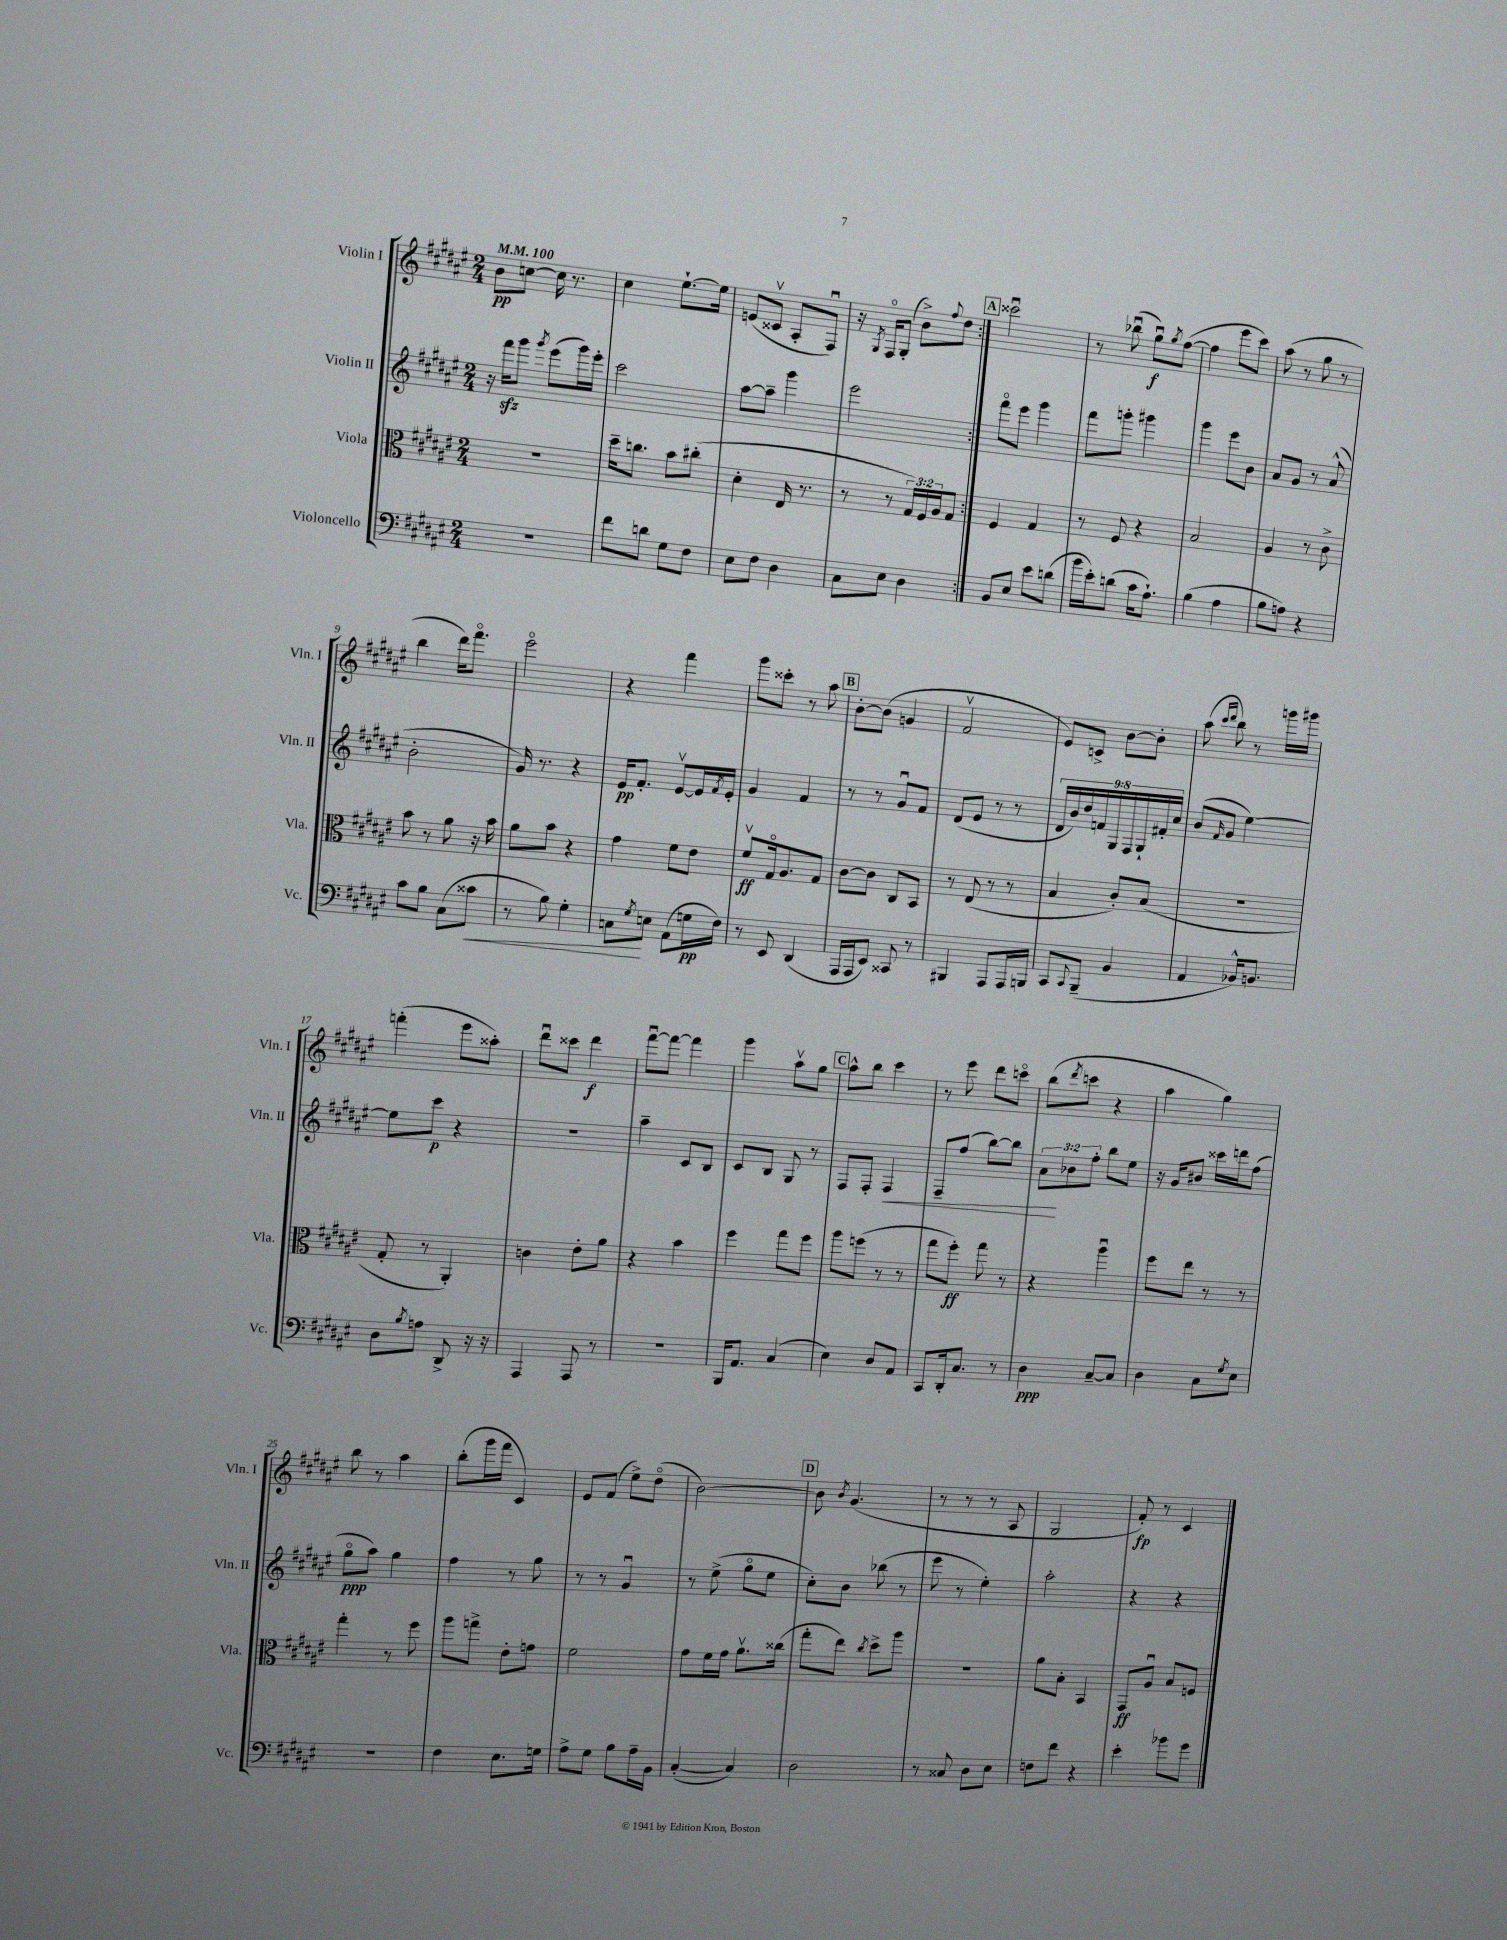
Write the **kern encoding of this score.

**kern	**kern	**kern	**kern
*staff4	*staff3	*staff2	*staff1
*clefF4	*clefC3	*clefG2	*clefG2
*k[f#c#g#d#a#e#]	*k[f#c#g#d#a#e#]	*k[f#c#g#d#a#e#]	*k[f#c#g#d#a#e#]
*M2/4	*M2/4	*M2/4	*M2/4
*MM100	*MM100	*MM100	*MM100
2r	2r	16r	8b
.	.	16fff#	.
.	.	8ggg#	[8cc
.	.	8qggg#	.
.	.	(8eee#	16cc]
.	.	.	8.r
.	.	16ggg#)	.
.	.	16eee#'	.
=	=	=	=
8f#	16dd#~	2ccc#	4cc#
.	8.cc	.	.
8d	.	.	.
8G#	8b	.	[8.ee#`
8F#	(8cc#'	.	.
.	.	.	16ee#]
=	=	=	=
8E#	4d#'	[8aa#	(8e
8F#	.	8aa#~]	8c##v
4D#	16E#	4ggg#	8A#'
.	8.r	.	.
.	.	.	8F#u)
=	=	=	=
8C#	8r	2eee#	16r
.	.	.	8qG#
.	.	.	16F#o
8E#	8r	.	(8G#'
4D#	24G#)	.	8b^)
.	24F#	.	.
.	24A#	.	.
.	.	.	8qqff#
.	8G#	.	8dd#
=:|!	=:|!	=:|!	=:|!
8BB	4F#	8fff#o	2ccc##u
8E#	.	8eee#	.
8e#	4G#	4ggg#	.
(8d	.	.	.
=	=	=	=
16b	8r	8fff#	8r
16e#')	.	.	.
(8d	8F#	8ggg'	(8bb-u
16c#	4r	4ggg#	8gg#u)
8.A#`)	.	.	.
.	.	.	8qgg#
.	.	.	([8ff#
=	=	=	=
(4B	2B	4ggg#	4ff#]
4A#	.	8eee#	8eee#
.	.	8b	8ccc#)
=	=	=	=
8B	4A#	8a#	(8aa#
8A)	.	8g#	8r
4r	8r	8r	8gg#
.	8c#^	(8a#^^	8r
=	=	=	=
8c#	8b	2b'	4bb
8B	8r	.	.
(8C#	8a#	.	16ddd#)
.	.	.	8.fff#o
8c##	16r	.	.
.	16b	.	.
=	=	=	=
8r	8a#	16g#)	2eee#o
.	.	8.r	.
8B)	8b	.	.
4G#'	4r	4r	.
=	=	=	=
8C	4g#	16e#	4r
.	.	8.f#'	.
8qG#	.	.	.
8E	.	.	.
(8AA#	8f#	[8e#v	4fff#
16G	8e#	16e#]	.
.	.	8qf#	.
16F#)	.	16e#'	.
=	=	=	=
8r	8f#v	4g#	8ggg#
8EE#	16G#o	.	8ccc##'
.	8.A#	.	.
(4DD#	.	4f#	8r
.	8G#	.	8aa#
=	=	=	=
16AAA#	[8c#	8r	[8b'
16AAA#	.	.	.
8EE#)	8c#]	8r	(8b]
8CC##	8C#	8g#u	4g
8r	8BB	8f#	.
=	=	=	=
4BBB#	8r	(8d#	2f#v
.	(8E#	8e#	.
8AAA#	8r	8r	.
16AAA#	8r	8r	.
16BBB	.	.	.
=	=	=	=
8CC#	4B	18d#	8e#)
.	.	18b)	.
.	.	18dd#	.
8qqCC#	.	.	.
(8BBB~	.	.	8c^
.	.	18f	.
.	.	18G#	.
4BB	8c#')	.	[8b
.	.	18F#	.
.	.	18G#`	.
.	(8B	.	8b']
.	.	18f#'	.
.	.	18cc#	.
=	=	=	=
4AA#	2r	(8b	(8aa#
.	.	.	16qqccc#
.	.	16qqf#	16qqddd#
.	.	8g#	8bb)
16BB-^^)	.	[4ee#)	8r
8.BB	.	.	.
.	.	.	16ggg
.	.	.	16ggg#
=	=	=	=
8D#	8G#'	8ee#]	(4fff'
8qB	.	.	.
8A	8r	8ccc#	.
8DD#^	4AA#')	4r	8eee#
16r	.	.	8aa##')
16r	.	.	.
=	=	=	=
4AAA#	4c	2r	8ddd#u
.	.	.	8ccc##
8AAA#	8e#'	.	4ddd#
8r	8a#	.	.
=	=	=	=
2r	4r	4aa#~	[8fff#u
.	.	.	8fff#_
.	4b	8c#	4fff#]
.	.	8B	.
=	=	=	=
16BBB	4ff#	8c#	4ggg#
8.AA#	.	.	.
.	.	8B	.
(4C#	8gg#	8G#	8aa#v
.	8ff#	8r	8gg#
=	=	=	=
4E#)	8aa#	8F#	8aa#^^
.	(8ff	8F#'	8bb
8D#	8r	4F#	4ccc#
8AA#	8r	.	.
=	=	=	=
8CC#	8gg#	8F#~	8r
16DD#'	8ff#')	(8ff#	8eee#
8.C#	.	.	.
.	8gg#	[8bb)	8ddd#
8r	8r	8bb]	8ccco
=	=	=	=
4D#	4r	12a#	(8bb
.	.	12b-	.
.	.	.	8qddd#
.	.	.	8ccc
.	.	12ff#'	.
[8C#~	4aa#u	8bb	4r
8C#]	.	8ee#	.
=	=	=	=
4D#	8ff#	16r	4aa#
.	.	16g#	.
.	8ee#	8b#	.
8C#	8r	16ccc##	4gg#)
.	.	16ddd	.
8qG#	.	.	.
8E#	8r	(8ff#	.
=	=	=	=
2r	4gg#'	8gg#o	8bb
.	.	8aa#)	8r
.	8r	4gg#	4aa#
.	8ff#	.	.
=	=	=	=
4F#	8aa#	4ff#	(8bb'
.	8gg^	.	16ggg#
.	.	.	16fff#
8.E#	8e#'	8r	4c#)
.	8g	8gg#	.
16G	.	.	.
=	=	=	=
8A#^	2f#	8r	8e#
8G#	.	8r	(8f#
8B	.	4g#u	8ee#^)
16A#~	.	.	(8dd#o
16BB	.	.	.
=	=	=	=
([4C#'	8g#	8r	[2b)
.	16f#	(8ee#^	.
.	16g#	.	.
4C#])	8.a#v	8gg#o	.
.	.	8ee#	.
.	(16cc##	.	.
=	=	=	=
2D#	8gg#'	8cc#')	8b]
.	.	.	8qb
.	8ee#)	8b	(4.g#
.	8qcc#	.	.
.	8dd#^	(8bb-	.
.	8aa#	8r	.
=	=	=	=
8r	2r	8eee#	8r
8C##	.	8r	8r
8D#	.	4ee#')	8r
8E#	.	.	8A#
=	=	=	=
8F	8a#	2aa#'	2G#
8f#	8B'	.	.
4r	4BB	.	.
=	=	=	=
4e#'	8GG#	4r	8f#')
.	8A#u	.	8r
8b-	8B	4r	4c#
8g#	8F	.	.
==	==	==	==
*-	*-	*-	*-
